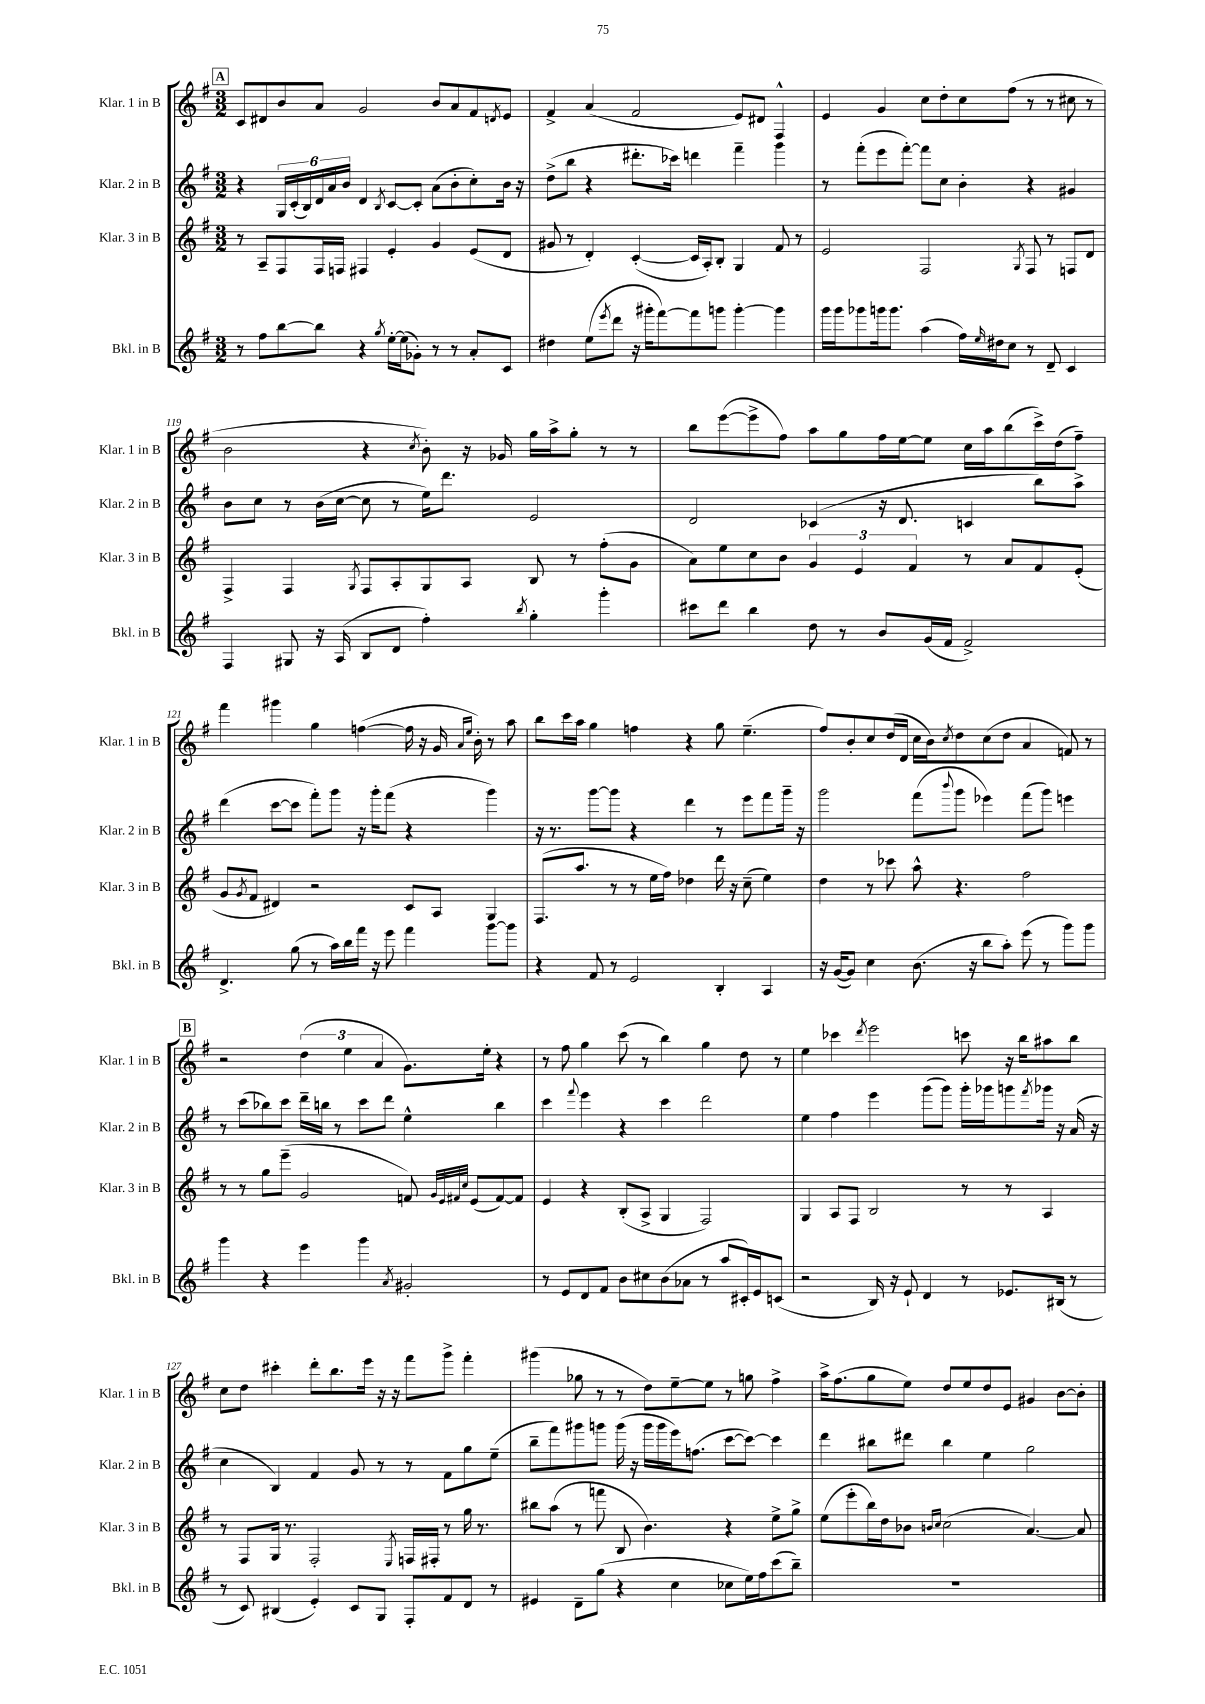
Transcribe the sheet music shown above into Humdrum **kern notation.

**kern	**kern	**kern	**kern
*part4	*part3	*part2	*part1
*staff4	*staff3	*staff2	*staff1
*I"Bkl. in B	*I"Klar. 3 in B	*I"Klar. 2 in B	*I"Klar. 1 in B
*I'Bkl. in B	*I'Klar. 3 in B	*I'Klar. 2 in B	*I'Klar. 1 in B
*clefG2	*clefG2	*clefG2	*clefG2
*k[f#]	*k[f#]	*k[f#]	*k[f#]
*M3/2	*M3/2	*M3/2	*M3/2
!!LO:REH:place=s1:t=A
=116	=116	=116	=116
8r	8r	4r	8c/L
8ff#\L	8A~/L	.	8d#X/
[8bb\	8F#/	24G/LL	8b/
.	.	(24c'/	.
.	.	24B/)	.
8bb\J]	16F#/L	24d/	8a/J
.	.	24a/	.
.	16Fn/JJ	.	.
.	.	24b/JJ	.
4r	4F#X/	4d/	2g/
8qgg/	.	8qB/	.
[16ee'\LL	4e'/	[8c/L	.
(16ee\J]	.	.	.
8g-X'\J)	.	8c'/J]	.
8r	4g/	(8a\L	8b/L
8r	.	8b'\	8a/
8a'/L	(8e/L	8cc'\)	8f#/
.	.	.	8qdn/
8c/J	8d/J	16b\Jk	8e/J
.	.	16r	.
=117	=117	=117	=117
4dd#X\	8g#X/	(8dd^\L	4f#^/
.	8r	8bb\J	.
(8ee\L	4d'/)	4r	(4a/
8qeee/	.	.	.
8ddd\J	.	.	.
16r	([4c'/	8.ddd#X'\L	2f#/
16ggg#X'\KL	.	.	.
[8fff#\)	.	.	.
.	.	16ccc-X\Jk)	.
8fff#\]	16c/LL]	4dddn\	.
.	16A'/J)	.	.
8gggn\J	8B'/J	.	.
[4ggg'\	4G/	4fff#~\	8e/L)
.	.	.	8d#X/J
4ggg\]	8f#/	4ggg\	4F#^^/
.	8r	.	.
=118	=118	=118	=118
16ggg\LL	2e/	8r	4e/
16ggg\J	.	.	.
8ggg-X\	.	(8fff#'\L	.
16gggn\k	.	8eee\	4g/
8.ggg\J	.	.	.
.	.	[8fff#'\J)	.
(4aa\	2F#/	8fff#\L]	8cc\L
.	.	8cc\J	8dd'\
16ff#\LL)	.	4b'\	8cc\
16qqee/	.	.	.
16dd#X\J	.	.	.
8cc\J	.	.	(8ff#\J
.	8qG/	.	.
8r	8F#/	4r	8r
8d~/	8r	.	8r
4c/	8Fn/L	4g#X/	8cc#X\
.	8d/J	.	8r
!!LO:LB:g=z
=119	=119	=119	=119
4F#/	4F#^/	8b\L	2b\
.	.	8cc\J	.
8G#X/	4F#/	8r	.
16r	.	(16b\LL	.
(16A/	.	[16cc\JJ	.
.	8qG/	.	.
8B/L	8F#/L	8cc\]	4r
8d/J	8A'/	8r	.
.	.	.	8qcc/
4ff#'\)	8G/	16ee\KL)	8b'\)
.	.	8.ddd\J	.
.	8A/J	.	16r
.	.	.	16g-X/
8qbb/	.	.	.
4gg'\	8B/	2e/	16gg\LL
.	.	.	16aa^\J
.	8r	.	8gg'\J
4ggg'\	(8ff#'\L	.	8r
.	8g\J	.	8r
=120	=120	=120	=120
8ccc#X\L	8a\L)	2d/	8bb\L
8ddd\J	8ee\	.	([8eee\
4bb\	8cc\	.	8eee^\]
.	8b\J	.	8ff#\J)
8dd\	6g/	(4c-X/	8aa\L
8r	.	.	8gg\
.	6e/	.	.
8b/L	.	16r	16ff#\L
.	.	8.d/	[16ee\J
.	6f#/	.	.
(16g/L	.	.	8ee\J]
16f#/JJ	.	.	.
2f#^/)	8r	4cn/	16cc\LL
.	.	.	16aa\J
.	8a/L	.	(8bb\
.	8f#/	8bb\L)	16ccc^\L)
.	.	.	(16dd\J
.	(8e'/J	8aa^\J	8ff#~\J)
!!LO:LB:g=z
=121	=121	=121	=121
4.d^/	8g/L	(4ddd\	4fff#\
.	8qg/	.	.
.	8f#/J	.	.
.	4d#X/)	[8ccc\L	4ggg#X\
(8gg\	.	8ccc\J]	.
8r	2r	8fff#'\L)	4gg\
16aa\LL)	.	8ggg\J	.
16bb\	.	.	.
16fff#\JJ	.	16r	([4ffn\
16r	.	16ggg'\KL	.
8eee\	.	(8fff#\J	.
4fff#\	8c/L	4r	16ff\]
.	.	.	16r
.	8A/J	.	16g/
.	.	.	16qqa/LL
.	.	.	16qqee/JJ
.	.	.	16b'\)
[8ggg\L	4G/	4ggg\)	8r
8ggg\J]	.	.	8aa\
=122	=122	=122	=122
4r	(8.F#/L	16r	8bb\L
.	.	8.r	.
.	.	.	16ccc\L
.	8.aa/J	.	16aa\JJ
8f#/	.	[8ggg\L	4gg\
8r	8r	8ggg\J]	.
2e/	8r	4r	4ffn\
.	16ee\LL	.	.
.	16ff#\JJ)	.	.
.	4dd-X\	4ddd\	4r
4B'/	16ddd\	8r	8gg\
.	16r	.	.
.	(8cc~\	8eee\L	(4.ee~\
4A/	4ee\)	8fff#\	.
.	.	16ggg~\Jk	.
.	.	16r	.
=123	=123	=123	=123
16r	4dd\	2ggg\	8ff#/L)
([16g/KL	.	.	.
8g/J])	.	.	8b'/
4cc\	8r	.	8cc/
.	8ccc-X\	.	(16dd/L
.	.	.	16d/JJ
(8.b\	8aa^^\	(8fff#\L	16cc\LL
.	.	.	16b\J)
.	.	8qqbbb/	8qcc/
.	4.r	8ggg\J	8dd\
16r	.	.	.
8bb\L	.	4eee-X\)	(8cc\
8aa'\J)	.	.	8dd\J
(8eee\	2ff#\	(8fff#\L	4a/
8r	.	8ggg\J)	.
8ggg\L)	.	4eeen\	8fn/)
8ggg\J	.	.	8r
!!LO:LB:g=z
!!LO:REH:place=s1:t=B
=124	=124	=124	=124
4ggg\	8r	8r	2r
.	8r	(8ccc\L	.
4r	8gg\L	8bb-X\)	.
.	(8eee~\J	8ccc\J	.
4eee\	2g/	16ddd~\LL	(6dd\
.	.	16bbn\JJ	.
.	.	8r	.
.	.	.	6ee\
4ggg\	.	8ccc\L	.
.	.	.	6a/
.	.	8ddd\J	.
8qa/	.	.	.
2g#X'/	8fn/)	4ee^^\	8.g\L)
.	32qqg/LLL	.	.
.	32qqe/	.	.
.	32qqf#X/	.	.
.	32qqcc/JJJ	.	.
.	(8e/L	.	.
.	.	.	16ee'\Jk
.	[8f#/)	4bb\	4r
.	8f#/J]	.	.
=125	=125	=125	=125
8r	4e/	4ccc\	8r
8e/L	.	.	8ff#\
.	.	8qqfff#/	.
8d/	4r	4eee\	4gg\
8f#/J	.	.	.
8b\L	(8B'/L	4r	(8ccc\
8cc#X\	8A^/J	.	8r
(8b\	4G/	4ccc\	4bb\)
8a-X\J	.	.	.
8r	2F#/)	2ddd\	4gg\
8aa/L	.	.	.
16c#X'/L)	.	.	8dd\
16e/J	.	.	.
(8cn/J	.	.	8r
=126	=126	=126	=126
2r	4G/	4ee\	4ee\
.	8A/L	4ff#\	4ccc-X\
.	8F#/J	.	.
.	.	.	8qddd/
16B/)	2B/	4eee\	2eee\
16r	.	.	.
8e`/	.	.	.
4d/	.	(8ggg\L	.
.	.	8ggg\J)	.
8r	8r	16ggg'\LL	8cccn\
.	.	16ggg-X\J	.
8.e-X/L	8r	8gggn\	16r
.	.	.	16bb\KL
.	.	8qfff#/	.
.	4A/	16ggg-X\Jk	8aa#X\
(16B#X/Jk	.	16r	.
8r	.	(16a/	8bb\J
.	.	16r	.
!!LO:LB:g=z
=127	=127	=127	=127
8r	8r	4cc\	8cc\L
8c/)	8F#/L	.	8dd\J
(4B#X/	16G/Jk	4B/)	4ccc#X'\
.	8.r	.	.
4e'/)	2F#'/	4f#/	8ddd'\L
.	.	.	8.bb\
8c/L	.	8g/	.
.	.	.	16eee\Jk
8G/J	.	8r	16r
.	.	.	16r
.	8qE/	.	.
8F#'/L	16Fn/LL	8r	8fff#\L
.	16F#X'/JJ	.	.
8f#/	8r	8f#\L	8ggg^\J
8d/J	16gg\	8gg\	4fff#'\
.	8.r	.	.
8r	.	(8ee~\J	.
=128	=128	=128	=128
4e#X/	8bb#X\L	8bb~\L	(4ggg#X\
.	(8aa\J	8fff#\)	.
8d~\L	8r	8ggg#X\	8gg-X\
(8gg\J	8fffn\	8gggn\J	8r
4r	8B/	(16ggg\	8r
.	.	16r	.
.	4.b\)	16ggg\LL	8dd\L)
.	.	16ggg\	.
4cc\	.	16eee\J)	[8ee~\
.	.	(8.ffn\J	.
.	.	.	8ee\J]
8cc-X\L	4r	[8ccc\L	8r
16ee\L)	.	8ccc\J_)	8ggn\
16ff#\J	.	.	.
(8ccc\	8ee^\L	4ccc\]	4ff#^\
8bb~\J)	8gg^\J	.	.
=129	=129	=129	=129
1.r	(8ee\L	4ddd\	16aa^\KL
.	.	.	(8.ff#\
.	8eee'\	.	.
.	16bb\L)	8bb#X\L	8gg\
.	16dd\J	.	.
.	8b-X\J	8ddd#X\J	8ee\J)
.	16qqbn/LL	.	.
.	16qqcc/JJ	.	.
.	(2cc\	4bb#\	8dd/L
.	.	.	8ee/
.	.	4ee\	8dd/
.	.	.	8e/J
.	[4.a/)	2gg\	4g#X/
.	.	.	[8b\L
.	8a/]	.	8b'\J]
==	==	==	==
*-	*-	*-	*-
